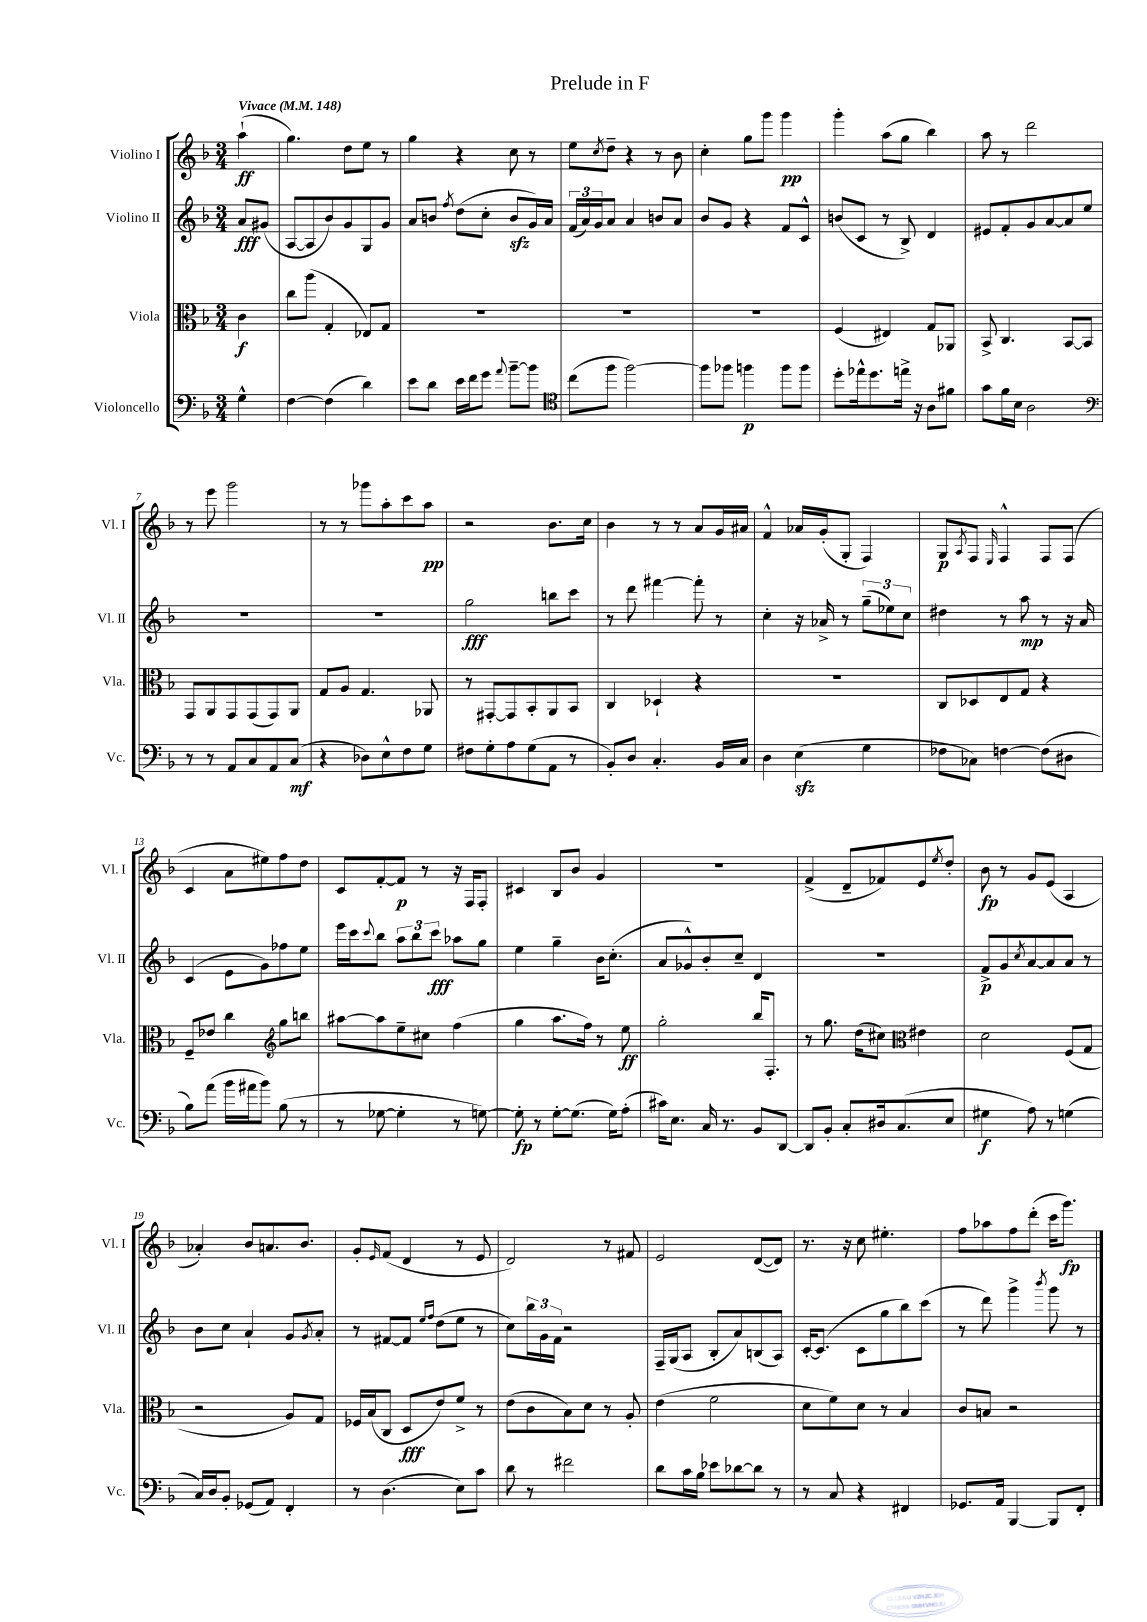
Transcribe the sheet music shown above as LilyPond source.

\header { title = "Prelude in F" }
<<
\new StaffGroup <<
\new Staff = "s0" \with { instrumentName = "Violino I" shortInstrumentName = "Vl. I" } {
    \clef treble \key f \major \numericTimeSignature \time 3/4 \partial 4 \tempo "Vivace" 4 = 148
    a''4-!\ff( |
    g''4.) d''8 e''8 r8 |
    g''4 r4 c''8 r8 |
    e''8 \acciaccatura { c''8 } d''8-- r4 r8 bes'8 |
    c''4-. g''8 g'''8 g'''4\pp |
    g'''4-. a''8( g''8 bes''4) |
    a''8 r8 d'''2 |
    r8 e'''8 g'''2 |
    r8 r8 ges'''8 a''8-. c'''8 a''8\pp |
    r2 bes'8. c''16 |
    bes'4 r8 r8 a'8 g'16 ais'16 |
    f'4-^ aes'16 g'16-.( g8-. f4) |
    g8\p \acciaccatura { a8 } f8 \grace { e16 } f4-^ f8 f8( |
    c'4 a'8 eis''8) f''8 d''8 |
    c'8 f'8~-. f'8\p r8 r16 f16 f8-. |
    cis'4 bes8 bes'8 g'4 |
    R2. |
    f'4->( d'8-- fes'8) e'8 \acciaccatura { e''8 } d''8-. |
    bes'8\fp r8 g'8 e'8( a4 |
    aes'4-.) bes'8 a'8. bes'8. |
    g'8-. \grace { e'16 } f'8( d'4 r8 e'8 |
    d'2) r8 fis'8 |
    e'2 d'8~( d'8) |
    r8. r16 c''8 eis''4.-. |
    f''8 aes''8 f''8 d'''8-.( c'''16 g'''8.\fp) \bar "|." |
}
\new Staff = "s1" \with { instrumentName = "Violino II" shortInstrumentName = "Vl. II" } {
    \clef treble \key f \major \numericTimeSignature \time 3/4 \partial 4
    a'8\fff gis'8( |
    a8~ a8 bes'8) g'8 g8 g'8 |
    a'8 b'8 \acciaccatura { f''8 } d''8( c''8-. b'8\sfz g'16) a'16 |
    \tuplet 3/2 { f'16( a'16) g'16 } a'8 a'4 b'8 a'8 |
    bes'8 g'8 r4 f'8 c'8-^ |
    b'8( c'8 r8 bes8->) d'4 |
    eis'8 f'8-. g'8 a'8~ a'8 e''8 |
    R2. |
    R2. |
    g''2\fff b''8 c'''8 |
    r8 d'''8 fis'''4~ fis'''8-. r8 |
    c''4-. r16 aes'16-> r8 \tuplet 3/2 { g''8--( ees''8) c''8 } |
    dis''4 r8 a''8\mp r8 r16 a'16 |
    c'4( e'8 g'8) fes''8 e''8 |
    e'''16 c'''16 \appoggiatura { c'''8 } bes''8 \tuplet 3/2 { a''8 bes''8 c'''8\fff } aes''8 g''8 |
    e''4 g''4-- bes'16 c''8.-.( |
    a'8 ges'8-^) bes'8-. c''8-- d'4 |
    R2. |
    f'8->\p g'8 \acciaccatura { c''8 } a'8~ a'8 a'8 r8 |
    bes'8 c''8 a'4-! g'8 \acciaccatura { g'8 } a'8-. |
    r8 fis'8~ fis'8 \grace { e''16 f''16 } d''8( e''8 r8 |
    c''8) \tuplet 3/2 { bes''16 g'16 f'16 } r2 |
    f16-- g16( a8 bes8-. a'8) b8( a8) |
    c'16~-. c'8.( c'8 g''8 bes''8) c'''8( |
    r8 d'''8) g'''4-> \acciaccatura { bes'''8 } g'''8 r8 \bar "|." |
}
\new Staff = "s2" \with { instrumentName = "Viola" shortInstrumentName = "Vla." } {
    \clef alto \key f \major \numericTimeSignature \time 3/4 \partial 4
    c'4\f |
    c''8 a''8( g4-. ees8) g8 |
    R2. |
    R2. |
    R2. |
    f4( eis4) g8 aes,8 |
    bes,8-> c4. bes,8~ bes,8 |
    g,8 a,8 g,8 g,8( g,8) a,8 |
    g8 a8 g4. aes,8 |
    r8 gis,8~-. gis,8 bes,8-. a,8 bes,8 |
    c4 des4-! r4 |
    R2. |
    c8 des8 e8 g8 r4 |
    f8-- ees'8 c''4 \clef treble g''8 b''8 |
    ais''8~ ais''8 e''8-- cis''8 f''4( |
    g''4 a''8. f''16) r8 e''8\ff |
    g''2-. bes''16 f8.-. |
    r8 g''8. d''16( cis''8) \clef alto eis'4 |
    d'2 f8( g8 |
    r2 a8) g8 |
    fes16 bes16( c8 d8\fff e'8) f'8-> r8 |
    e'8( c'8 bes8) d'8 r8 a8-. |
    e'4( f'2 |
    d'8 f'8) d'8 r8 bes4 |
    c'8 b8 r2 \bar "|." |
}
\new Staff = "s3" \with { instrumentName = "Violoncello" shortInstrumentName = "Vc." } {
    \clef bass \key f \major \numericTimeSignature \time 3/4 \partial 4
    g4-^ |
    f4~ f4( d'4) |
    e'8 d'8 e'16 f'16 g'8 \appoggiatura { a'8 } bes'8~-- bes'8 |
    \clef tenor c''8( f''8 f''2~) |
    f''8 fes''8 f''4\p f''8 f''8 |
    d''8-. ees''16-^ d''8. e''16-> r16 a8 fis'8 |
    g'8 f'16 bes16 a2 |
    \clef bass r8 r8 a,8 c8 a,8 c8\mf( |
    r4 des8) e8-^ f8 g8 |
    fis8 g8-. a8 g8( a,8 r8 |
    bes,8-.) d8 c4.-. bes,16 c16 |
    d4 e4\sfz( g4 |
    fes8 ces8) f4~ f8( dis8 |
    bes8) a'8( bes'16 ais'16 bes'8) bes8( r8 |
    r8 ges8~ ges4-. r8 g8~) |
    g8-.\fp r8 g8~-. g8.( g16) a8-.( |
    cis'16) e8. c16 r8. bes,8 d,8~ |
    d,8 bes,8-. c8-. dis16 c8.( e8 |
    gis4\f a8) r8 g4( |
    c16) d16 bes,8-. ges,8( a,8) f,4-. |
    r8 d4.( e8) c'8 |
    d'8 r8 fis'2 |
    d'8 c'16 bes16 ees'8 des'8~ des'8 r8 |
    r8 c8 r4 fis,4 |
    ges,8. a,16 bes,,4~ bes,,8 f,8-. \bar "|." |
}
>>
>>
